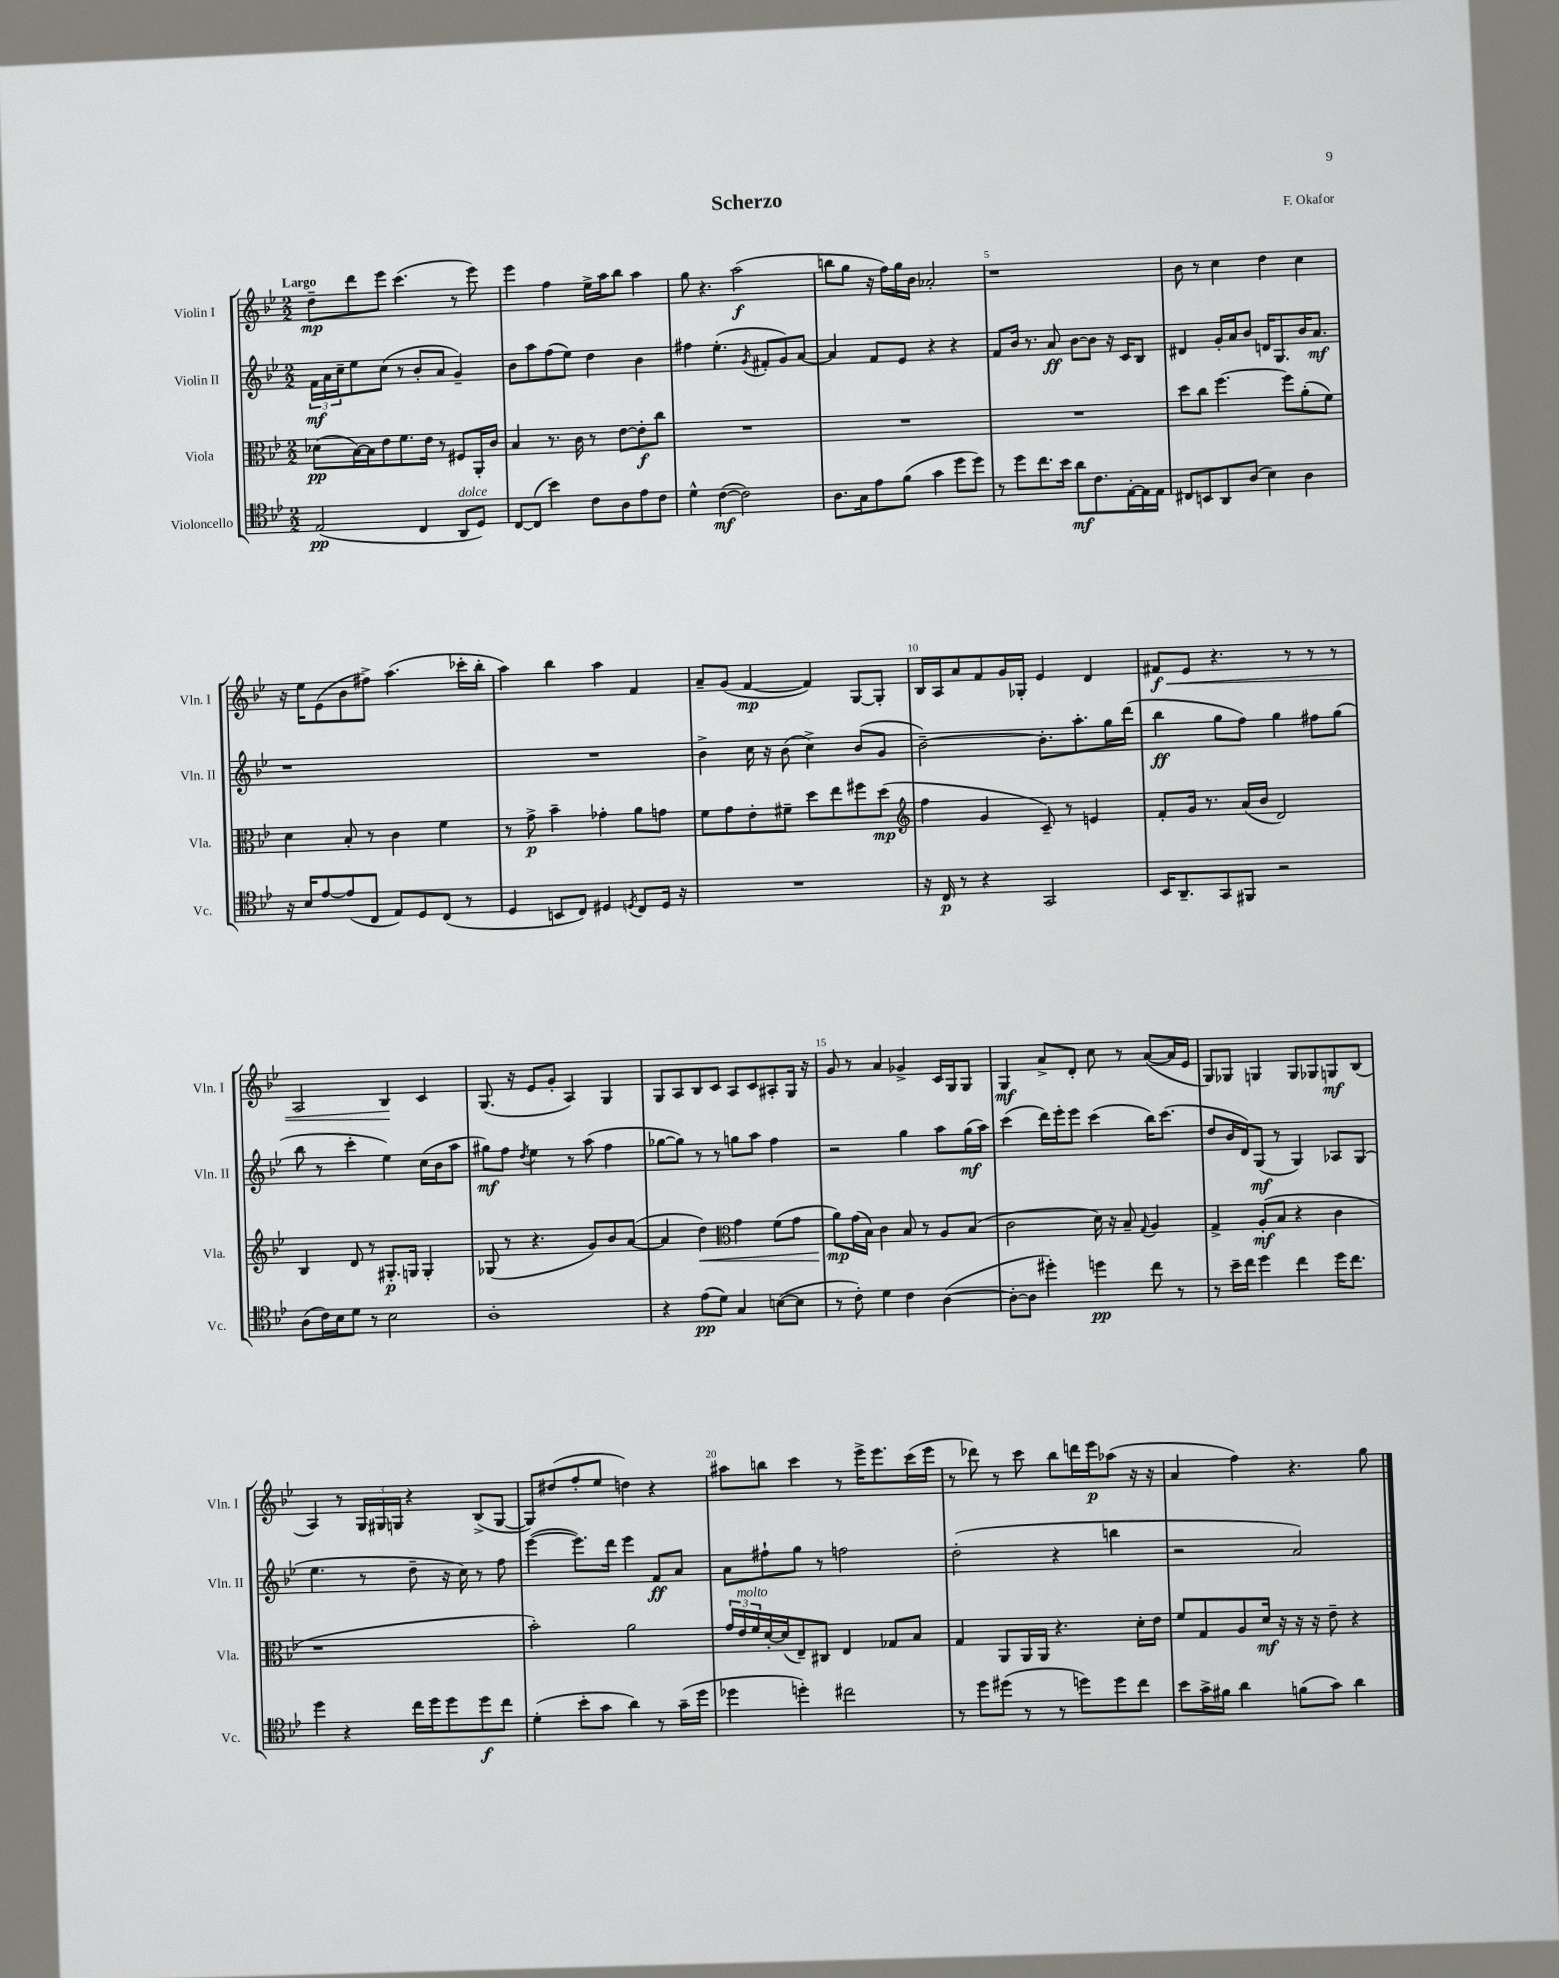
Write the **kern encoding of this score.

**kern	**dynam	**kern	**dynam	**kern	**dynam	**kern	**dynam
*part4	*part4	*part3	*part3	*part2	*part2	*part1	*part1
*staff4	*staff4	*staff3	*staff3	*staff2	*staff2	*staff1	*staff1
*I"Violoncello	*	*I"Viola	*	*I"Violin II	*	*I"Violin I	*
*I'Vc.	*	*I'Vla.	*	*I'Vln. II	*	*I'Vln. I	*
*clefC4	*	*clefC3	*	*clefG2	*	*clefG2	*
*k[b-e-]	*	*k[b-e-]	*	*k[b-e-]	*	*k[b-e-]	*
*M2/2	*	*M2/2	*	*M2/2	*	*M2/2	*
=1	=1	=1	=1	=1	=1	=1	=1
!	!	!	!	!	!	!LO:TX:a:B:t=Largo	!
(2E-/	pp	(8d-X\L	pp	24f\LL	mf	8dd~\L	mp
.	.	.	.	24a\	.	.	.
.	.	.	.	24cc~\J	.	.	.
.	.	[16B-\L)	.	8ee-\	.	8ddd\	.
.	.	16B-\J]	.	.	.	.	.
.	.	8e-\	.	(8cc\J	.	8eee-\J	.
.	.	8.f\	.	8r	.	(4.ccc\	.
4C/	.	.	.	8b-'/L	.	.	.
.	.	16e-\Jk	.	.	.	.	.
.	.	8r	.	8a/J	.	.	.
!LO:TX:a:i:t=dolce	!	!	!	!	!	!	!
8AA/L	.	8F#X/L	.	4g~/)	.	8r	.
8D/J)	.	16AA'/L	.	.	.	8eee-\)	.
.	.	16c/JJ	.	.	.	.	.
=2	=2	=2	=2	=2	=2	=2	=2
[8C/L	.	4B-/	.	8b-\L	.	4eee-\	.
(8C/J]	.	.	.	8aa\	.	.	.
4b-\)	.	8.r	.	(8ff\	.	4ff\	.
.	.	.	.	8ee-\J)	.	.	.
.	.	16c\	.	.	.	.	.
8c\L	.	8r	.	4dd\	.	16ee-^\LL	.
.	.	.	.	.	.	16aa\J	.
8A\	.	[8e-\L	.	.	.	8bb-\J	.
8e-\	.	8e-'\]	f	4b-\	.	4aa\	.
8c\J	.	8cc\J	.	.	.	.	.
=3	=3	=3	=3	=3	=3	=3	=3
4d^^\	.	1r	.	4ff#X\	.	8gg\	.
.	.	.	.	.	.	4.r	.
([4c\	mf	.	.	(4.ee-'\	.	.	.
2c\])	.	.	.	.	.	(2aa\	f
.	.	.	.	8qg/	.	.	.
.	.	.	.	8f#X'/L	.	.	.
.	.	.	.	8g/)	.	.	.
.	.	.	.	[8a/J	.	.	.
=4	=4	=4	=4	=4	=4	=4	=4
8.A\L	.	1r	.	4a/]	.	8bbn\L	.
.	.	.	.	.	.	8gg\J	.
16G\k	.	.	.	.	.	.	.
8e-\	.	.	.	8f/L	.	16r	.
.	.	.	.	.	.	16ff\LL)	.
(8f\J	.	.	.	8e-/J	.	16gg\	.
.	.	.	.	.	.	16b-\JJ	.
4g\	.	.	.	4r	.	2a-X'/	.
8dd\L	.	.	.	4r	.	.	.
8dd\J)	.	.	.	.	.	.	.
=5	=5	=5	=5	=5	=5	=5	=5
8r	.	1r	.	8f/L	.	1r	.
8dd\L	.	.	.	16b-/Jk	.	.	.
.	.	.	.	8.r	.	.	.
8.cc\	.	.	.	.	.	.	.
.	.	.	.	8a/	ff	.	.
16b-\Jk	.	.	.	.	.	.	.
8a\L	mf	.	.	[8b-\L	.	.	.
8.c\	.	.	.	8b-\J]	.	.	.
.	.	.	.	16r	.	.	.
[16E-'\L	.	.	.	16c/KL	.	.	.
16E-\]	.	.	.	8B-/J	.	.	.
16E-\JJ	.	.	.	.	.	.	.
=6	=6	=6	=6	=6	=6	=6	=6
8C#X/L	.	8dd\L	.	4d#X/	.	8b-\	.
8BBn/	.	8cc\J	.	.	.	8r	.
8AA/	.	[4.ff\	.	16g'/LL	.	4cc\	.
.	.	.	.	16a/J	.	.	.
(8A/J	.	.	.	8b-/J	.	.	.
4B-\)	.	.	.	16dn/KL	.	4dd\	.
.	.	.	.	8.G/	.	.	.
.	.	8ff\L]	.	.	.	.	.
4A\	.	(8a'\	.	16b-/K	.	4cc\	.
.	.	.	.	8.a/J	mf	.	.
.	.	8f\J)	.	.	.	.	.
!!LO:LB:g=z
=7	=7	=7	=7	=7	=7	=7	=7
16r	.	4d\	.	1r	.	16r	.
16B-/KL	.	.	.	.	.	16ee-\KL	.
[8e-/	.	.	.	.	.	(8e-\	.
(8e-/]	.	8B-'/	.	.	.	8b-\	.
8C/J	.	8r	.	.	.	8ff#X^\J)	.
8E-/L)	.	4c\	.	.	.	(4.aa\	.
8D/	.	.	.	.	.	.	.
(8C/J	.	4f\	.	.	.	.	.
8r	.	.	.	.	.	16ccc-X'\LL	.
.	.	.	.	.	.	16bb-'\JJ	.
=8	=8	=8	=8	=8	=8	=8	=8
4D/	.	8r	.	1r	.	4aa\)	.
.	.	8g^\	p	.	.	.	.
8BBn/L	.	4b-~\	.	.	.	4bb-\	.
8C/J)	.	.	.	.	.	.	.
4D#X/	.	4g-X'\	.	.	.	4aa\	.
8qDn/	.	.	.	.	.	.	.
8C/L	.	8a\L	.	.	.	4f/	.
16D/Jk	.	8gn\J	.	.	.	.	.
16r	.	.	.	.	.	.	.
=9	=9	=9	=9	=9	=9	=9	=9
1r	.	8f\L	.	4b-^\	.	8a~/L	.
.	.	8g\	.	.	.	(8g/J	.
.	.	8e-'\	.	16cc\	.	[4f/	mp
.	.	.	.	16r	.	.	.
.	.	8f#X~\J	.	(8b-\	.	.	.
.	.	8dd\L	.	4cc^\)	.	4f/])	.
.	.	8ee-\	.	.	.	.	.
.	.	8ff#X\	.	(8b-/L	.	[8G/L	.
.	.	(8dd\J	mp	8g/J	.	8G'/J]	.
=10	=10	=10	=10	=10	=10	=10	=10
*	*	*clefG2	*	*	*	*	*
16r	.	4ff\	.	[2b-~\)	.	16B-/LL	.
16C/	p	.	.	.	.	16A/J	.
8r	.	.	.	.	.	8a/	.
4r	.	4g/	.	.	.	8f/	.
.	.	.	.	.	.	16g/L	.
.	.	.	.	.	.	16G-X'/JJ	.
2GG/	.	8c~/)	.	8.b-'\L]	.	4e-/	.
.	.	8r	.	.	.	.	.
.	.	.	.	8.aa'\	.	.	.
.	.	4en/	.	.	.	4d/	.
.	.	.	.	16gg\L	.	.	.
.	.	.	.	(16ddd\JJ	.	.	.
=11	=11	=11	=11	=11	=11	=11	=11
!	!	!	!	!	!	!	!LO:HP:b
16BB-/KL	.	8f'/L	.	4bb-\	ff	8f#X/L	< f
8.AA~/	.	.	.	.	.	.	.
.	.	16g/Jk	.	.	.	8e-/J	.
.	.	8.r	.	.	.	.	.
8GG/	.	.	.	8gg\L	.	4.r	.
8FF#X/J	.	(16a/LL	.	8ff\J)	.	.	.
.	.	16b-/JJ	.	.	.	.	.
2r	.	2d/)	.	4gg\	.	.	.
.	.	.	.	.	.	8r	.
.	.	.	.	8ff#X\L	.	8r	.
.	.	.	.	(8gg\J	.	8r	.
!!LO:LB:g=z
=12	=12	=12	=12	=12	=12	=12	=12
(8A\L	.	4B-/	.	8bb-\	.	2A/	.
16c\L)	.	.	.	8r	.	.	.
16B-\J	.	.	.	.	.	.	.
8d\J	.	8d/	.	4ccc'\	.	.	.
8r	.	8r	.	.	.	.	.
2B-\	.	8.G#X'/L	p	4ee-\)	.	4B-/	.
.	.	16Gn/Jk	.	.	.	.	.
.	.	4G'/	.	(16cc\LL	.	4c/	[
.	.	.	.	16b-\J	.	.	.
.	.	.	.	8aa\J	.	.	.
=13	=13	=13	=13	=13	=13	=13	=13
1A'	.	(8G-X/	.	8gg#X\L)	mf	(8.G/	.
.	.	8r	.	8ff\J	.	.	.
.	.	.	.	.	.	16r	.
.	.	.	.	8qdd/	.	.	.
.	.	4.r	.	4ee-\	.	8e-/L	.
.	.	.	.	.	.	8g'/J	.
.	.	.	.	8r	.	4A/)	.
.	.	8g/L)	.	(8aa\	.	.	.
.	.	8b-/	.	4ff\	.	4G/	.
.	.	([8a/J	.	.	.	.	.
=14	=14	=14	=14	=14	=14	=14	=14
4r	.	4a/]	.	[8gg-X\L	.	8G/L	.
.	.	.	.	8gg-\J])	.	8A/	.
!	!	!	!LO:HP:b	!	!	!	!
(8e-\L	pp	4dd\)	<	8r	.	8B-/	.
8d\J)	.	.	.	8r	.	8c/J	.
*	*	*clefC3	*	*	*	*	*
4G/	.	4g\	.	8ggn\L	.	8A/L	.
.	.	.	.	8aa\J	.	8c/	.
([8Bn\L	.	(8f\L	.	4ff\	.	8A#X'/	.
8B\J]	.	8g\J	.	.	.	16G/Jk	.
.	.	.	.	.	.	16r	.
=15	=15	=15	=15	=15	=15	=15	=15
8r	.	8a\L)	mp	2r	.	8g/	.
8c'\)	.	(16g\L	[	.	.	8r	.
.	.	16B-\JJ)	.	.	.	.	.
4d\	.	4c\	.	.	.	4a/	.
4c\	.	8B-/	.	4gg\	.	4g-X^/	.
.	.	8r	.	.	.	.	.
([4A\	.	8A/L	.	8aa\L	.	16c/LL	.
.	.	.	.	.	.	16G/J	.
.	.	(8B-/J	.	(16gg\L	mf	8G/J	.
.	.	.	.	16aa\JJ)	.	.	.
=16	=16	=16	=16	=16	=16	=16	=16
8A'\L_	.	2c\	.	(4ccc\	.	4G/	mf
8A\J]	.	.	.	.	.	.	.
4dd#X'\)	.	.	.	16ddd\LL)	.	8a^/L	.
.	.	.	.	16eee-'\J	.	.	.
.	.	.	.	8eee-\J	.	8d'/J	.
4ddn\	pp	16d\)	.	(4ccc\	.	8cc\	.
.	.	16r	.	.	.	.	.
.	.	8B-~/	.	.	.	8r	.
.	.	8qqG/	.	.	.	.	.
8cc\	.	4A/	.	16bb-\KL)	.	([8a/L	.
.	.	.	.	(8.ccc\J	.	.	.
8r	.	.	.	.	.	16a/L]	.
.	.	.	.	.	.	16e-/JJ	.
=17	=17	=17	=17	=17	=17	=17	=17
8r	.	4G^/	.	8dd/L	.	8G/L)	.
16b-~\LL	.	.	.	16b-/L	.	8G-X/J	.
16cc\JJ	.	.	.	16d/J)	.	.	.
4dd\	.	(8A'/L	mf	(8G/J	mf	4Gn/	.
.	.	8B-/J	.	8r	.	.	.
4cc\	.	4r	.	4G/)	.	8G/L	.
.	.	.	.	.	.	8G-X/	.
16dd\KL	.	4c\	.	8A-X/L	.	8Gn/	mf
8.cc\J	.	.	.	.	.	.	.
.	.	.	.	(8G/J	.	(8B-/J	.
!!LO:LB:g=z
=18	=18	=18	=18	=18	=18	=18	=18
4dd\	.	1r	.	4.ee-\	.	4A/)	.
4r	.	.	.	.	.	8r	.
.	.	.	.	8r	.	24G/LL	.
.	.	.	.	.	.	24G#X/	.
.	.	.	.	.	.	24Gn/JJ	.
16cc\LL	.	.	.	8dd~\	.	4r	.
16dd\J	.	.	.	.	.	.	.
8dd\	.	.	.	16r	.	.	.
.	.	.	.	16cc\)	.	.	.
8dd\	f	.	.	8r	.	(8B-^/L	.
8cc\J	.	.	.	8ff\	.	[8G/J	.
=19	=19	=19	=19	=19	=19	=19	=19
(4d'\	.	2b-'\)	.	([4eee-\	.	8G/L])	.
.	.	.	.	.	.	(8dd#X/	.
8b-'\L	.	.	.	8.eee-\L])	.	8ff'/	.
8g\J	.	.	.	.	.	8ee-/J	.
.	.	.	.	16ddd\Jk	.	.	.
4a\)	.	2a\	.	4eee-\	.	4ddn\)	.
8r	.	.	.	8f/L	ff	4r	.
(16g~\LL	.	.	.	8a/J	.	.	.
16dd\JJ	.	.	.	.	.	.	.
=20	=20	=20	=20	=20	=20	=20	=20
4dd-X\	.	24g/LL	.	8a\L	.	8aa#X\L	.
!	!	!LO:TX:a:i:t=molto	!	!	!	!	!
.	.	24e-/	.	.	.	.	.
.	.	24f/	.	.	.	.	.
.	.	[16d'/	.	8ff#X`\	.	8bbn\J	.
.	.	(16d/J]	.	.	.	.	.
4ddn'\)	.	8E-~/)	.	8gg\J	.	4ccc\	.
.	.	8C#X/J	.	8r	.	.	.
2cc#X\	.	4E-/	.	2ffn\	.	8r	.
.	.	.	.	.	.	16eee-^\KL	.
.	.	.	.	.	.	8.eee-\	.
.	.	8G-X/L	.	.	.	.	.
.	.	8B-/J	.	.	.	(16ccc\L	.
.	.	.	.	.	.	16eee-\JJ	.
=21	=21	=21	=21	=21	=21	=21	=21
8r	.	4G/	.	(2dd'\	.	8r	.
8dd\L	.	.	.	.	.	8ddd-X\)	.
(8dd#X\J	.	8AA/L	.	.	.	8r	.
8r	.	16AA/L	.	.	.	8ccc\	.
.	.	16AA/JJ	.	.	.	.	.
8r	.	4.r	.	4r	.	8bb-\L	.
8ddn\L)	.	.	.	.	.	16dddn\L	.
.	.	.	.	.	.	16eee-\J	p
8dd\	.	.	.	4bbn\	.	(8aa-X\J	.
8cc\J	.	16d'\LL	.	.	.	16r	.
.	.	16e-\JJ	.	.	.	16r	.
=22	=22	=22	=22	=22	=22	=22	=22
8b-\L	.	8f/L	.	2r	.	4a/	.
16g^\L	.	8G/	.	.	.	.	.
16f#X\JJ	.	.	.	.	.	.	.
4a\	.	8A/	.	.	.	4ff\)	.
.	.	16d/Jk	mf	.	.	.	.
.	.	16r	.	.	.	.	.
(8fn\L	.	16r	.	2a/)	.	4.r	.
.	.	16r	.	.	.	.	.
8g\J)	.	8e-~\	.	.	.	.	.
4a\	.	4r	.	.	.	.	.
.	.	.	.	.	.	8gg\	.
==	==	==	==	==	==	==	==
*-	*-	*-	*-	*-	*-	*-	*-
